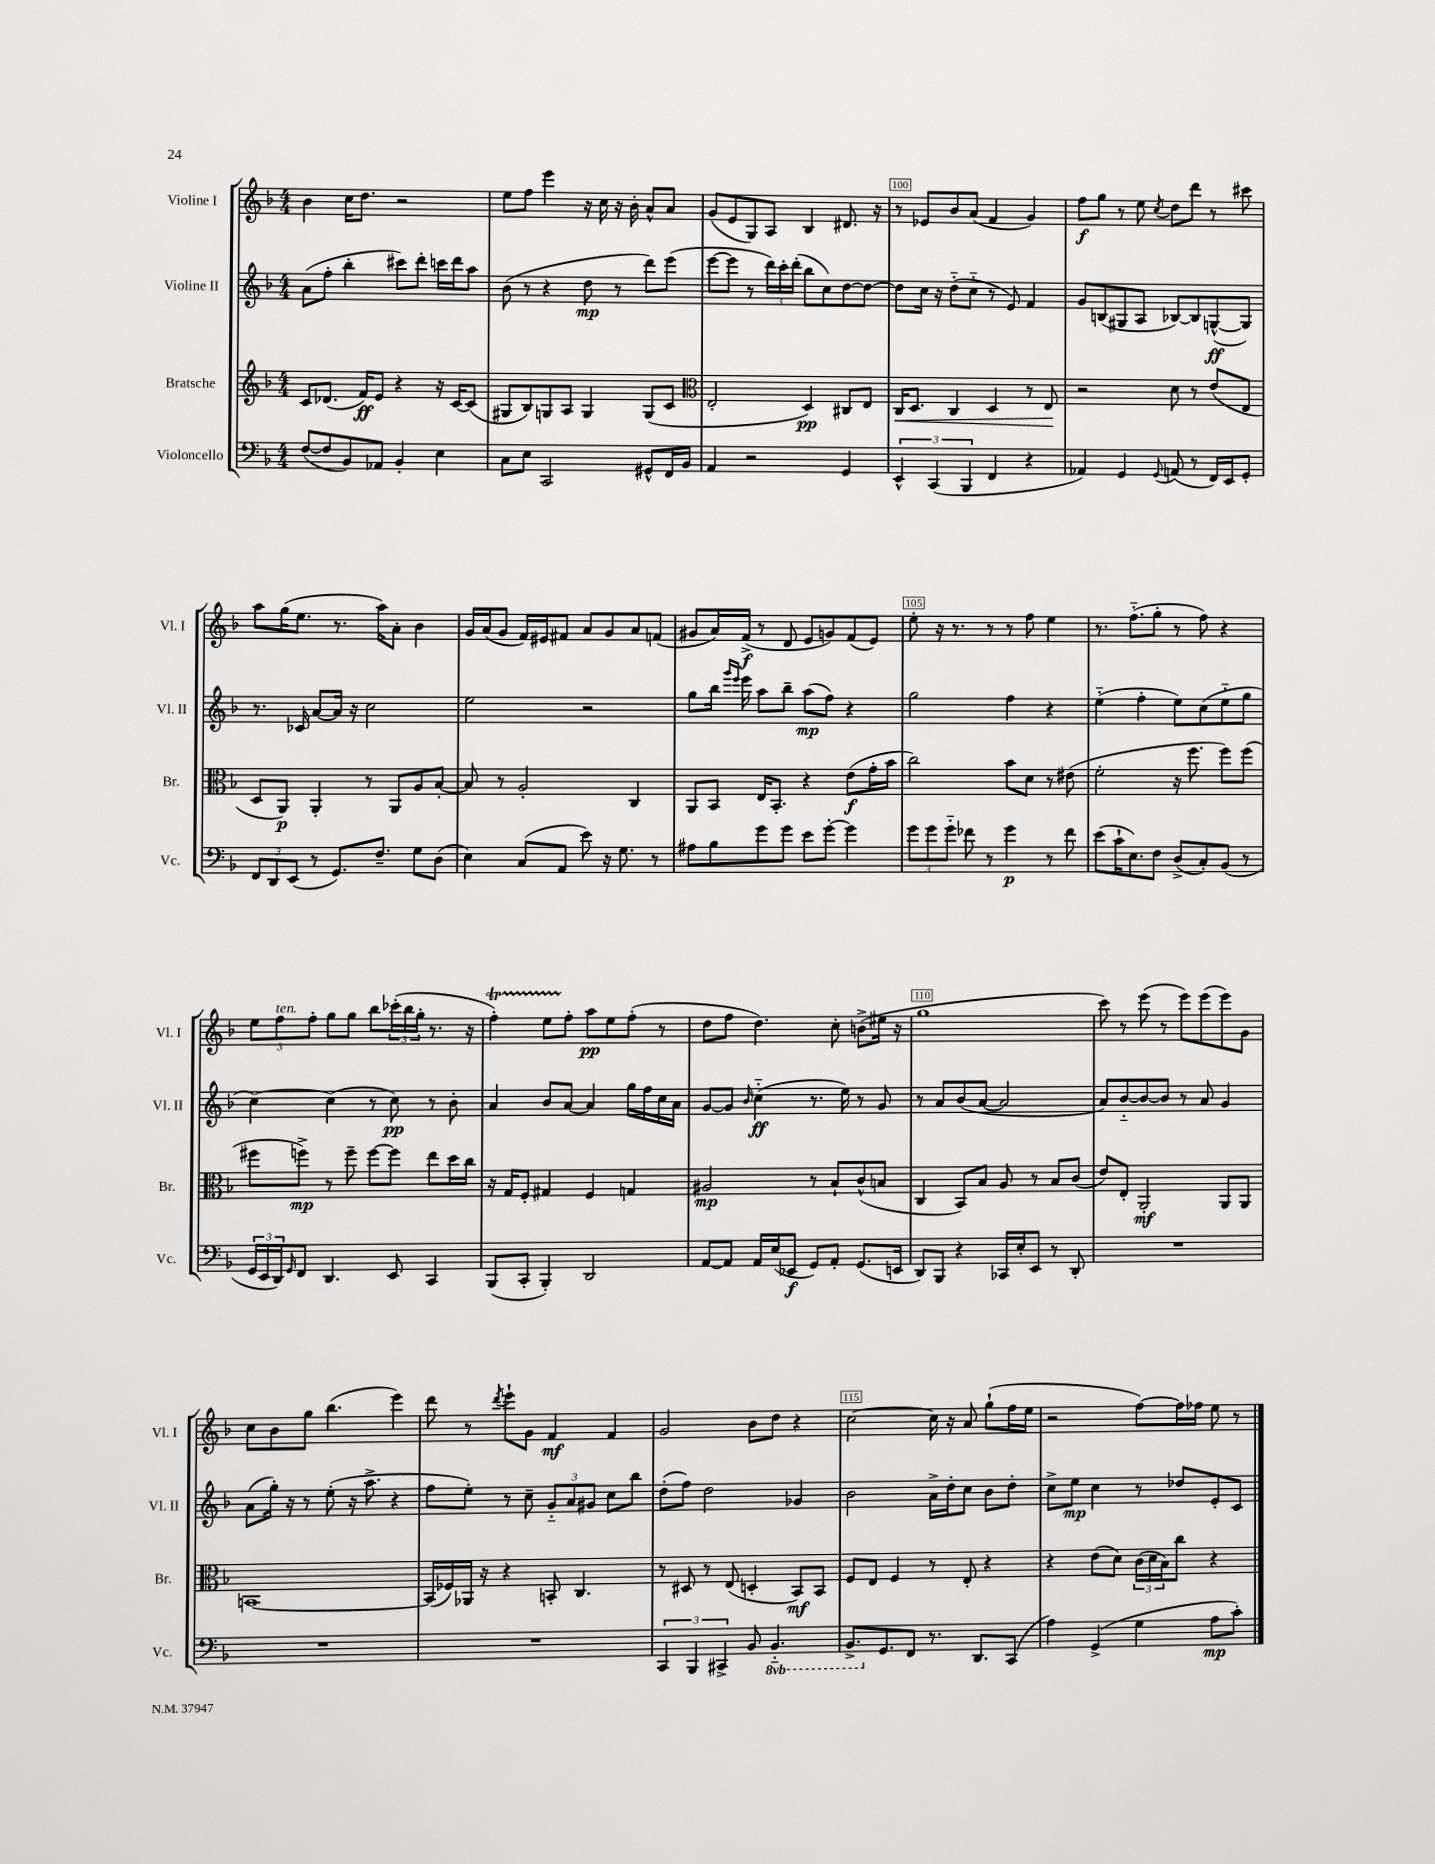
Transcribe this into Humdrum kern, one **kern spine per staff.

**kern	**kern	**kern	**kern
*staff4	*staff3	*staff2	*staff1
*clefF4	*clefG2	*clefG2	*clefG2
*k[b-]	*k[b-]	*k[b-]	*k[b-]
*M4/4	*M4/4	*M4/4	*M4/4
([8F	8c	(8a	4b-
8F]	(8.d-	8ff'	.
8BB-)	.	4bb-'	16cc
.	16f)	.	8.dd
8AA-	8e	.	.
4BB-'	4r	8ccc#)	2r
.	.	8ddd'	.
4E	16r	16ccc	.
.	[16c	16ddd	.
.	(8c]	8aa	.
=	=	=	=
8C	8G#	(8b-	8ee
8E	8B-)	8r	8ff
2CC	8G	4r	4eee
.	8A	.	.
.	4G	8dd	16r
.	.	.	16cc
.	.	8r	16r
.	.	.	16b-'
8GG#^^	(8G	8ddd)	8a^^
16FF	8c	(8eee	8a
16BB-	.	.	.
=	=	=	=
*	*clefC3	*	*
4AA	2E'	[8eee	(8g
.	.	8eee]	8e
2r	.	8r	8G)
.	.	24ddd)	8A
.	.	24ccc'	.
.	.	(24ddd'	.
.	4D)	8bb-	4B-
.	.	8cc)	.
4GG	8C#	[8dd	8.d#
.	8E	8dd_	.
.	.	.	16r
=	=	=	=
6EE^^	16C	8dd]	8r
.	8.D	.	.
.	.	16cc	8e-
(6CC	.	.	.
.	.	16r	.
.	4C	(8dd'~	8b-
6BBB-	.	.	.
.	.	8cc'~	(8a
4FF	4D	8r	4f
.	.	8e)	.
4r	8r	4f	4g)
.	8E	.	.
=	=	=	=
4AA-)	2r	8g	8ff
.	.	(8B	8gg
4GG	.	8G#	8r
.	.	8A	8ee
8qqGG	.	.	8qcc
(8AA	8d	[8B-)	8dd
8r	8r	8B-]	8ddd
16FF)	(8e	([8G^^	8r
16EE	.	.	.
8GG'	8E	8G])	8ccc#
=	=	=	=
12FF	8D	8.r	8aa
12DD	.	.	.
.	8AA)	.	(16gg
(12EE	.	.	.
.	.	16c-	8.ee
8r	4AA'	[8a	.
8.GG)	.	16a]	8.r
.	.	16r	.
.	8r	2cc	.
8.F~	.	.	16aa)
.	8AA	.	8a'
8G	8A	.	4b-
(8D	[8B-'	.	.
=	=	=	=
4E)	8B-]	2ee	16g
.	.	.	(16a
.	8r	.	8g
(8C	2A'	.	16f)
.	.	.	16e#
8AA	.	.	8f#
8e)	.	2r	8a
16r	.	.	8g
8.G	.	.	.
.	4C	.	8a
8r	.	.	(8f
=	=	=	=
8A#	8AA	8gg	8g#
8B-	8BB-	16bb-	16a)
.	.	16qqggg	.
.	.	16qqeee	.
.	.	16eee	(16f^
8g	16E	8aa	8r
.	8.BB-'	.	.
8g	.	8bb-~	8d
8e	4r	(8aa	8e
[8g'	.	8ff)	8g)
4g]	(8e	4r	(8f
.	16g'	.	8e)
.	16b-	.	.
=	=	=	=
12g	2cc)	2gg	8ee'
12g	.	.	.
.	.	.	16r
12g'~	.	.	.
.	.	.	8.r
8f-	.	.	.
8r	.	.	8r
4g	8b-	4ff	8r
.	8d	.	8ff
8r	8r	4r	4ee
8f-	(8e#	.	.
=	=	=	=
(8e	2f'	(4ee'~	8.r
16c`	.	.	.
8.E)	.	.	(8.ff'~
.	.	4ff'	.
8F	.	.	8gg'
(8D^	16r	8ee)	8r
.	8.ff	.	.
8C')	.	(8cc	8ff)
(8BB-	8ff)	8ee'~	4r
8r	(8ff	8gg	.
=	=	=	=
24GG	8ff#	[4cc)	12ee
24EE	.	.	.
24DD)	.	.	12ff
16qqGG	.	.	.
8FF	8ff^)	.	.
.	.	.	12ff'
4.DD	8r	(4cc]	8gg
.	8ff~	.	8gg
.	[8ff	8r	8bb-
8EE	8ff]	8cc)	(24ccc-'
.	.	.	24bb-
.	.	.	24gg'
4CC	8ee	8r	8.r
.	16dd	8b-'	.
.	16cc	.	16r
=	=	=	=
(8BBB-	16r	4a	4ff')
.	16G	.	.
8CC'	8F'	.	.
4BBB-')	4G#	8b-	8ee
.	.	[8a	8ff'
2DD	4F	4a]	8aa
.	.	.	8ee
.	4G	16gg	(8ff'
.	.	16ff	.
.	.	16cc	8r
.	.	16a	.
=	=	=	=
[8AA	2A#	[8g	8dd
8AA]	.	8g]	8ff
.	.	16qqb-	.
16AA	.	(4cc'~	4.dd)
(16E	.	.	.
8EE-	.	.	.
8GG)	8r	8.r	.
8AA'	8B-`	.	8cc'
.	.	16ee)	.
(8.GG	(8c^^	8r	(8b^
.	8B	8g	16ee#
16EE	.	.	16r
=	=	=	=
8DD)	4C	8r	1gg
8BBB-	.	8a	.
4r	8BB-)	(8b-	.
.	8B-	[8a	.
16CC-	8A	2a]	.
16E'	.	.	.
8EE	8r	.	.
8r	8B-	.	.
8DD'	(8c	.	.
=	=	=	=
1r	8e)	8a)	8ccc)
.	8E'	[8b-'~	8r
.	2AA'	8b-_	(8eee
.	.	8b-]	8r
.	.	8r	8eee)
.	.	8a	(8eee
.	8AA	4g	8eee)
.	8AA	.	8g
=	=	=	=
1r	[1BB	(8a	8cc
.	.	16gg')	8b-
.	.	16r	.
.	.	8r	8gg
.	.	(8ee'	(4.bb-
.	.	16r	.
.	.	8.aa^	.
.	.	4r	4eee)
=	=	=	=
1r	(16BB]	8ff	8ddd
.	16F-)	.	.
.	16AA-	8ee')	8r
.	16r	.	.
.	.	.	8qddd
.	4r	8r	8eee`
.	.	8cc~	8g
.	8BB'	12g'~	4f
.	.	12a	.
.	4.C	.	.
.	.	12g#	.
.	.	8cc	4f
.	.	8bb-	.
=	=	=	=
6CC	8r	(8dd'	2g
.	8D#	8ff)	.
6BBB-	.	.	.
.	8r	2dd	.
6CC#^	.	.	.
.	(8E	.	.
8BB-	4D'	.	8b-
4.BBB-'~	.	.	8dd
.	8BB-)	4g-	4r
.	8BB-	.	.
=	=	=	=
8.BBB-^	8F	2b-	[2cc
.	8E	.	.
8.GG	.	.	.
.	4F	.	.
8FF	.	.	.
8.r	8r	16a^	16cc]
.	.	16dd'	16r
.	8E'	8cc	8a
8.DD	.	.	.
.	4r	8b-	(8gg`
(8CC	.	8dd'	16ff
.	.	.	16ee
=	=	=	=
4A)	4r	8cc^	2r
.	.	8ee	.
(4GG^	(8e	4cc	.
.	8d)	.	.
4G	(24c	8r	[8ff)
.	24d	.	.
.	24B-)	.	.
.	8cc	8dd-	16ff]
.	.	.	16ff-
8A	4r	8e'	8ee
8c')	.	8c	8r
==	==	==	==
*-	*-	*-	*-
